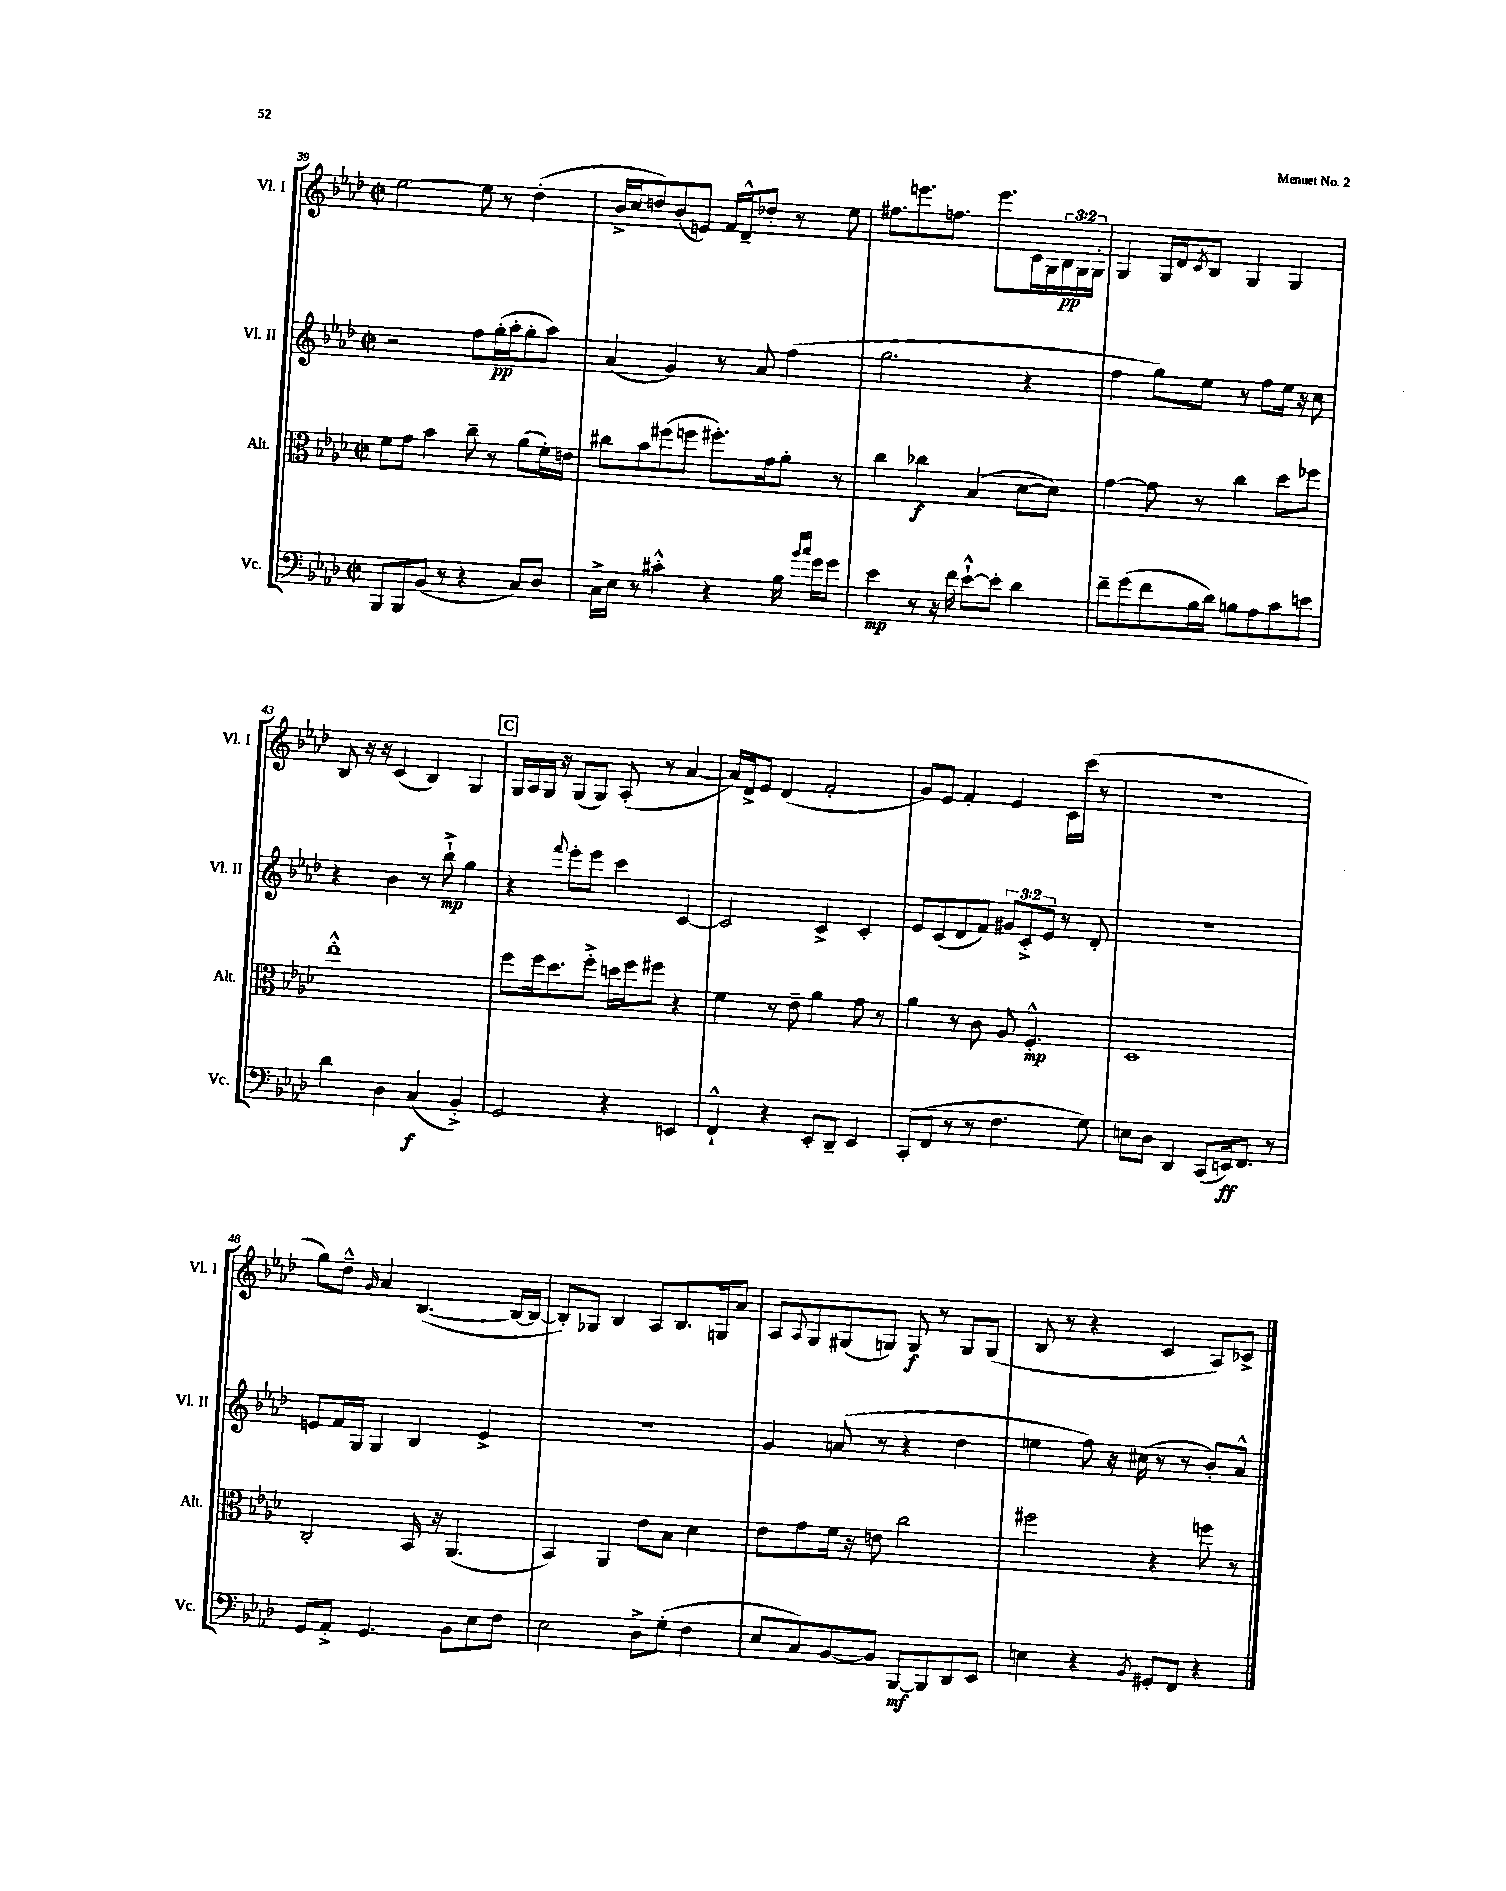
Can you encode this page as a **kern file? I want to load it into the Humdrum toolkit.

**kern	**kern	**kern	**kern
*staff4	*staff3	*staff2	*staff1
*clefF4	*clefC3	*clefG2	*clefG2
*k[b-e-a-d-]	*k[b-e-a-d-]	*k[b-e-a-d-]	*k[b-e-a-d-]
*M2/2	*M2/2	*M2/2	*M2/2
*met(c|)	*met(c|)	*met(c|)	*met(c|)
8BBB-	8f	2r	[2ee-
8BBB-	8g	.	.
(8BB-	4b-	.	.
8r	.	.	.
4r	8cc~	8ff	8ee-]
.	8r	(16gg'	8r
.	.	16aa-'	.
8C)	(8a-	8gg'	(4dd-'
8D-	16f')	8aa-)	.
.	16e	.	.
=	=	=	=
16C^	8cc#	(4a-	16b-^
16E-	.	.	16cc
8r	8b-	.	8dd)
4c#'^^	(8ff#	4g)	(8b-
.	8ff	.	8e)
4r	8.ff#')	8r	16f
.	.	.	16d-~^^
.	.	8a-	8dd-'
.	16g	.	.
16B-	8a-'	(4ff	8r
16qqb-	.	.	.
16qqcc	.	.	.
16g	.	.	.
8g	8r	.	8ee-
=	=	=	=
4e-	4cc	2.gg	8.ff#
.	.	.	8.eee
8r	4cc-	.	.
16r	.	.	8.ff
16f	.	.	.
[8e-`^^	(4B-	.	.
.	.	.	8.eee
8e-']	.	.	.
4d-	[8d-	4r	16c
.	.	.	16G
.	8d-])	.	24B-
.	.	.	24G
.	.	.	24G'
=	=	=	=
8f~	[4g	4ff	4G
(8g	.	.	.
8f	8g]	8gg)	16G
.	.	.	16d-
.	.	.	8qc
16B-	8r	8ee-	8B-
16d-)	.	.	.
8B	4cc	8r	4G
8A-	.	8ff	.
8c	8dd-	16ee-	4G
.	.	16r	.
8e	8ff-	8cc	.
=	=	=	=
4d-	1ee-'^^	4r	8B-
.	.	.	16r
.	.	.	16r
4D-	.	4b-	(4c
(4C	.	8r	4B-)
.	.	8bb-`^	.
4BB-'^)	.	4gg	4G
=	=	=	=
2GG	8ff	4r	16G
.	.	.	16A-
.	16ff	.	16G
.	8.dd-	.	16r
.	.	8qqfff	.
.	.	8eee-'	(8G
.	8ff'^	8eee-	8G)
4r	16dd	4ccc	(8A-'
.	16ff	.	.
.	8ff#	.	8r
4EE	4r	[4c	[4a-
=	=	=	=
4FF`^^	4f	2c]	16a-])
.	.	.	16d-^
.	.	.	8e-
4r	8r	.	(4d-
.	8e-~	.	.
8EE-'	4a-	4c^	2f'
8DD-~	.	.	.
4EE-	8g	4c'	.
.	8r	.	.
=	=	=	=
(8CC'	4a-	8e-	8g)
8FF	.	(8c	8e-
8r	8r	8d-	4f'
8r	8c	8f)	.
4.F	8A-	12g#	4e-
.	.	12c'^	.
.	4.F'^^	.	.
.	.	12e-	.
.	.	8r	16c
.	.	.	(16ccc
8G)	.	8d-'	8r
=	=	=	=
8E	1D-	1r	1r
8D-	.	.	.
4DD-	.	.	.
(8CC	.	.	.
16EE)	.	.	.
8.FF	.	.	.
8r	.	.	.
=	=	=	=
8GG	2C'	8e	8gg)
8AA-'^	.	16f	8dd-~^^
.	.	16G	.
.	.	.	16qqg
4.GG	.	4G	4a-
.	16BB-	4B-	([4.B-
.	16r	.	.
8BB-	(4.AA-	.	.
8E-	.	4e^	.
8F	.	.	16B-_
.	.	.	16B-_
=	=	=	=
2E-	4BB-)	1r	8B-'])
.	.	.	8G-
.	4AA-	.	4B-
8D-^	8e-	.	8A-
(8G'	8B-	.	8.B-
4F	4d-	.	.
.	.	.	16G
.	.	.	8a-
=	=	=	=
8E-	8e-	4g	8A-
.	.	.	8qqA-
8C)	8g	.	8G
[8BB-	16f	(8a	(8G#
.	16r	.	.
8BB-]	8e	8r	8G)
[8BBB-	2cc	4r	8G
8BBB-]	.	.	8r
8DD-	.	4dd-	8G
8EE-	.	.	(8G
=	=	=	=
4E	2ff#	4ee	8B-
.	.	.	8r
4r	.	8ff)	4r
.	.	16r	.
.	.	(16cc#	.
8qBB-	.	.	.
8GG#'	4r	8r	4c
8FF	.	8r	.
4r	8ff	8b-')	8A-)
.	8r	8a-^^	8c-^
==	==	==	==
*-	*-	*-	*-
